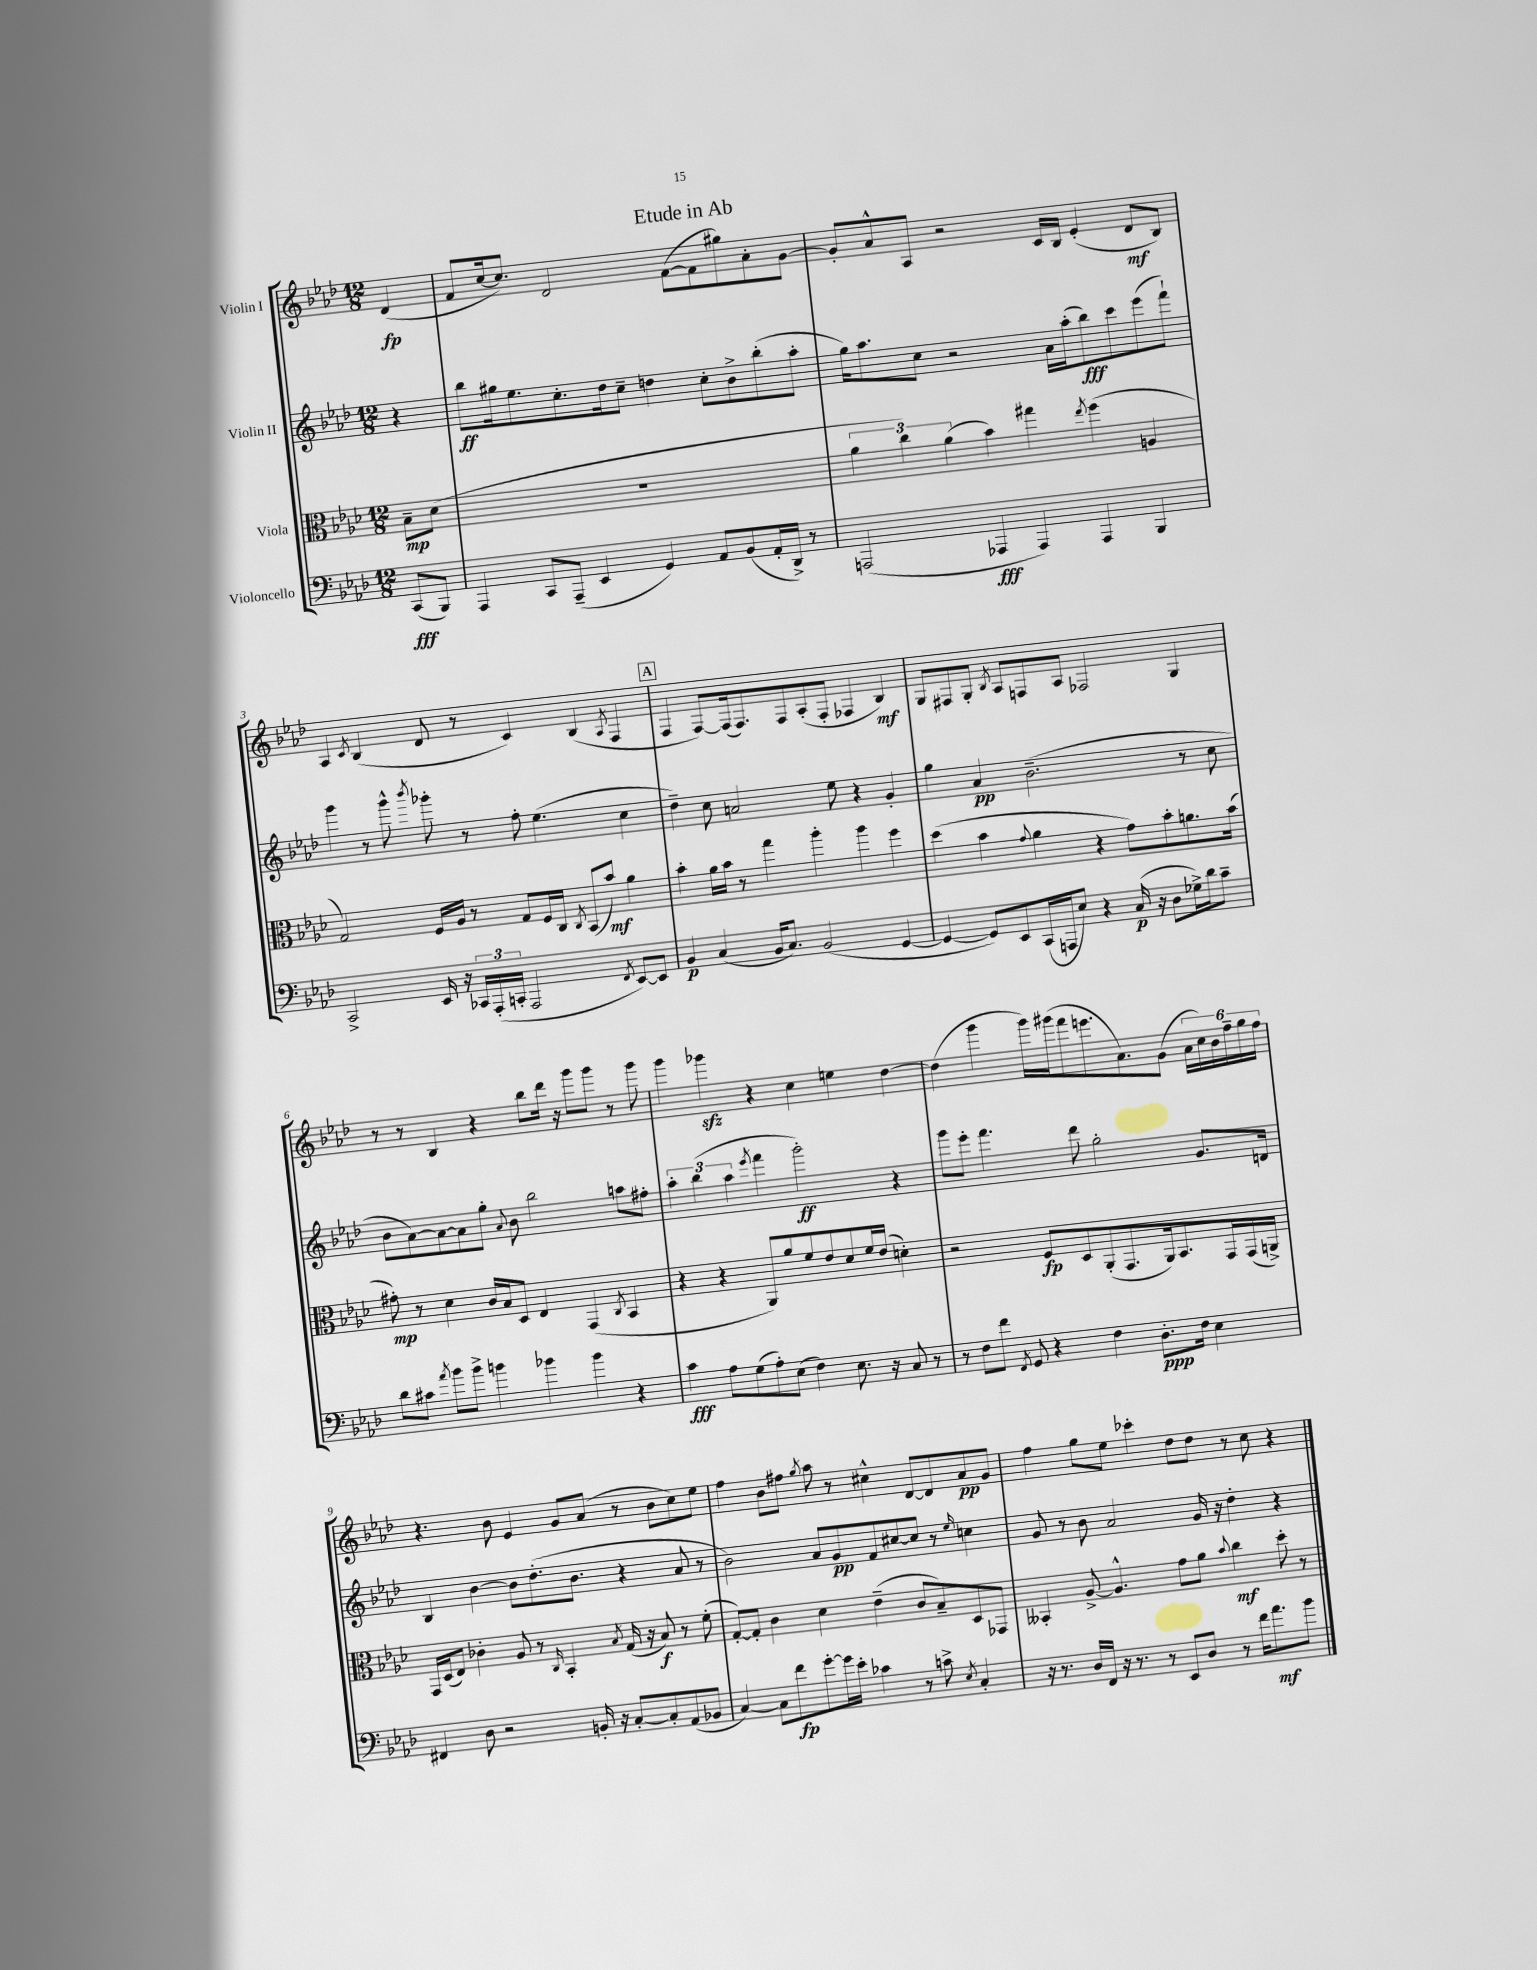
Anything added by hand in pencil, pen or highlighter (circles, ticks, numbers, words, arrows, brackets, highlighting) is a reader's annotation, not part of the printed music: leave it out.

**kern	**kern	**kern	**kern
*staff4	*staff3	*staff2	*staff1
*clefF4	*clefC3	*clefG2	*clefG2
*k[b-e-a-d-]	*k[b-e-a-d-]	*k[b-e-a-d-]	*k[b-e-a-d-]
*M12/8	*M12/8	*M12/8	*M12/8
(8CC	8B-~	4r	(4d-
8BBB-)	(8d-	.	.
=	=	=	=
4AAA-	1.r	8bb-	8f
.	.	16gg#	[16cc
.	.	8.ee-	8.cc])
8CC	.	.	.
(8AAA-~	.	8.cc'	2d-
4EE-	.	.	.
.	.	16dd-	.
.	.	8cc~	.
4GG)	.	4dd	.
.	.	.	([8f
8AA-	.	8cc'	8f]
(8BB-	.	8b-^	8gg#)
16AA-'	.	(8bb-'	8a-'
16DD-^)	.	.	.
8r	.	8aa-'	[8g
=	=	=	=
(2AAA	6a-	16gg)	8g']
.	.	8.aa-	.
.	.	.	8a-^^
.	6cc)	.	.
.	.	8cc	8A-
.	(6a-	.	.
.	.	2r	2r
4AAA-	4b-)	.	.
4AAA-)	4gg#	.	.
.	.	16a-	16c
.	.	(16aa-'	16B-
.	8qee-	.	.
4AAA-	(4ff	8bb-)	(4e-'
.	.	8ccc	.
4BBB-	4A	(8eee-	8d-
.	.	8fff`)	8B-)
=	=	=	=
2CC^	2G)	4ggg	4A-
.	.	.	8qc
.	.	8r	(4B-
.	.	8ggg^^	.
.	.	8qbbb-	.
16EE-	16F	8ggg-'	8d-
16r	16A-	.	.
24CC-	8r	8r	8r
(24AAA-'	.	.	.
24CC'	.	.	.
2AAA-	8G	8ff'	4c)
.	16F	(4.ee-	.
.	16C	.	.
.	8qC	.	.
.	(8BB-	.	(4B-
.	8b-)	.	.
8qFF	.	.	8qA-
[8EE-)	4a-	4cc	4F
8EE-]	.	.	.
=	=	=	=
4BB-	4b-'	4dd-~)	4F
(4C	16a-	8cc	[8F)
.	16b-	.	.
.	8r	2a	(16F]
.	.	.	8.F)
16BB-	4gg	.	.
8.C)	.	.	.
.	.	.	8F
(2BB-	4aa-'	.	(8A-'
.	.	8ee-	8F'
.	4aa-	4r	4F-
[4GG	4ff	4g'	4B-)
=	=	=	=
4GG_	(4dd-	4gg	8G
.	.	.	8F#
8GG])	4b-	4a-	8G'
.	.	.	8qB-
8EE-	.	.	8A-
.	8qqg	.	.
(16CC	4a-	(2.b-~	8F
16AAA	.	.	.
8E-)	.	.	8A-
4r	4r	.	2F-
(16C	8g)	.	.
16r	.	.	.
8D-	8b-'	.	.
16G-^)	8.a	8r	4G
16d-	.	.	.
8c~	.	8cc	.
.	(16b-	.	.
=	=	=	=
8d-	8g#')	8b-	8r
8c#	8r	[8a-)	8r
8qa-	.	.	.
8b-	4d-	8a-_	4B-
8b-^	.	8a-]	.
4b	16c	8gg'	4r
.	16B-	.	.
.	.	8qqa-	.
.	8D-	8b-	.
4b-	4E-	2bb-	8bb-
.	.	.	16ddd-
.	.	.	16r
4b-	(4GG	.	8ggg
.	.	.	8ggg
.	8qC	.	.
4r	4BB-	8aa	8r
.	.	8ff#'	8ggg
=	=	=	=
4c	4r	6aa-'	4ggg
.	.	(6bb-	.
8A-	4r	.	4ggg-
.	.	6aa-	.
(8G	.	.	.
.	.	8qeee-	.
8A-')	8AA-)	4fff	4r
(8E-	8a-	.	.
4F)	8f	2ggg')	4cc
.	8e-	.	.
8.E-	8d-	.	4ee
.	16f	.	.
16r	(16e-	.	.
8C	4d')	4r	[4dd-
8r	.	.	.
=	=	=	=
8r	2r	8ggg	(4dd-]
8F	.	8eee-'	.
8f	.	4.fff	4ggg
8qFF	.	.	.
8GG	.	.	.
4r	8F	.	16ggg)
.	.	.	(16ggg#
.	8D-	8ddd-	8fff
4F	(8AA-'	2gg'	8.eee
.	8.GG	.	.
.	.	.	8.a-)
8.D-'	.	.	.
.	16AA-)	.	.
.	8.BB-	.	(8g
16F	.	.	.
4E-	.	8.g	24a-
.	.	.	24cc)
.	16GG	.	.
.	.	.	24b-
.	(16GG	.	24ff~
.	.	.	24gg
.	16AA^)	16d	.
.	.	.	24ff
=	=	=	=
4FF#	16GG	4B-	4.r
.	(16D-	.	.
.	8E-)	.	.
8D-	4c-'	[4b-	.
2r	.	.	8b-
.	8A-	8b-]	4e-
.	8r	(8.dd-'	.
.	16qqC	.	.
.	4BB-'	.	8g
.	.	8.b-	.
16BB'	.	.	(8a-
16r	.	.	.
.	8qB-	.	.
[8C'	(16G	4r	8r
.	16r	.	.
8C']	8B-)	.	8b-
(8AA-	8r	8a-	8cc)
8BB-	(8f'	8r	8ee-
=	=	=	=
[4C)	[8G')	2b-)	4ff
.	8G']	.	.
8C]	4c	.	8b-
8f	.	.	8ff#
.	.	.	8qgg
[8g'	4d-	8a-	8aa-
16g]	.	8g	8r
16e-'	.	.	.
4c-	(4e-~	8f	4cc#^^
.	.	[8cc#	.
8r	8c	8cc#]	[8d-
8c^	8B-~)	8r	8d-]
8qE-	.	16qqee-	.
4C'	8D-	4cc	8a-
.	8GG-	.	8g
=	=	=	=
16r	4BB--'	8g	4ff
8.r	.	.	.
.	.	8r	.
16D-	[8A-^	8b-	8gg
16FF	.	.	.
16r	4.A-^^]	2a-	8ee-
8.r	.	.	.
.	.	.	4ccc-'
8r	.	.	.
8EE-	8g	.	8dd-
8D-	8a-	16g	8dd-
.	.	16r	.
.	8qqb-	.	.
8r	4cc	4dd-'	8r
16f	.	.	8cc
8.a-	.	.	.
.	8dd-'	4r	4r
8b-	8r	.	.
==	==	==	==
*-	*-	*-	*-
